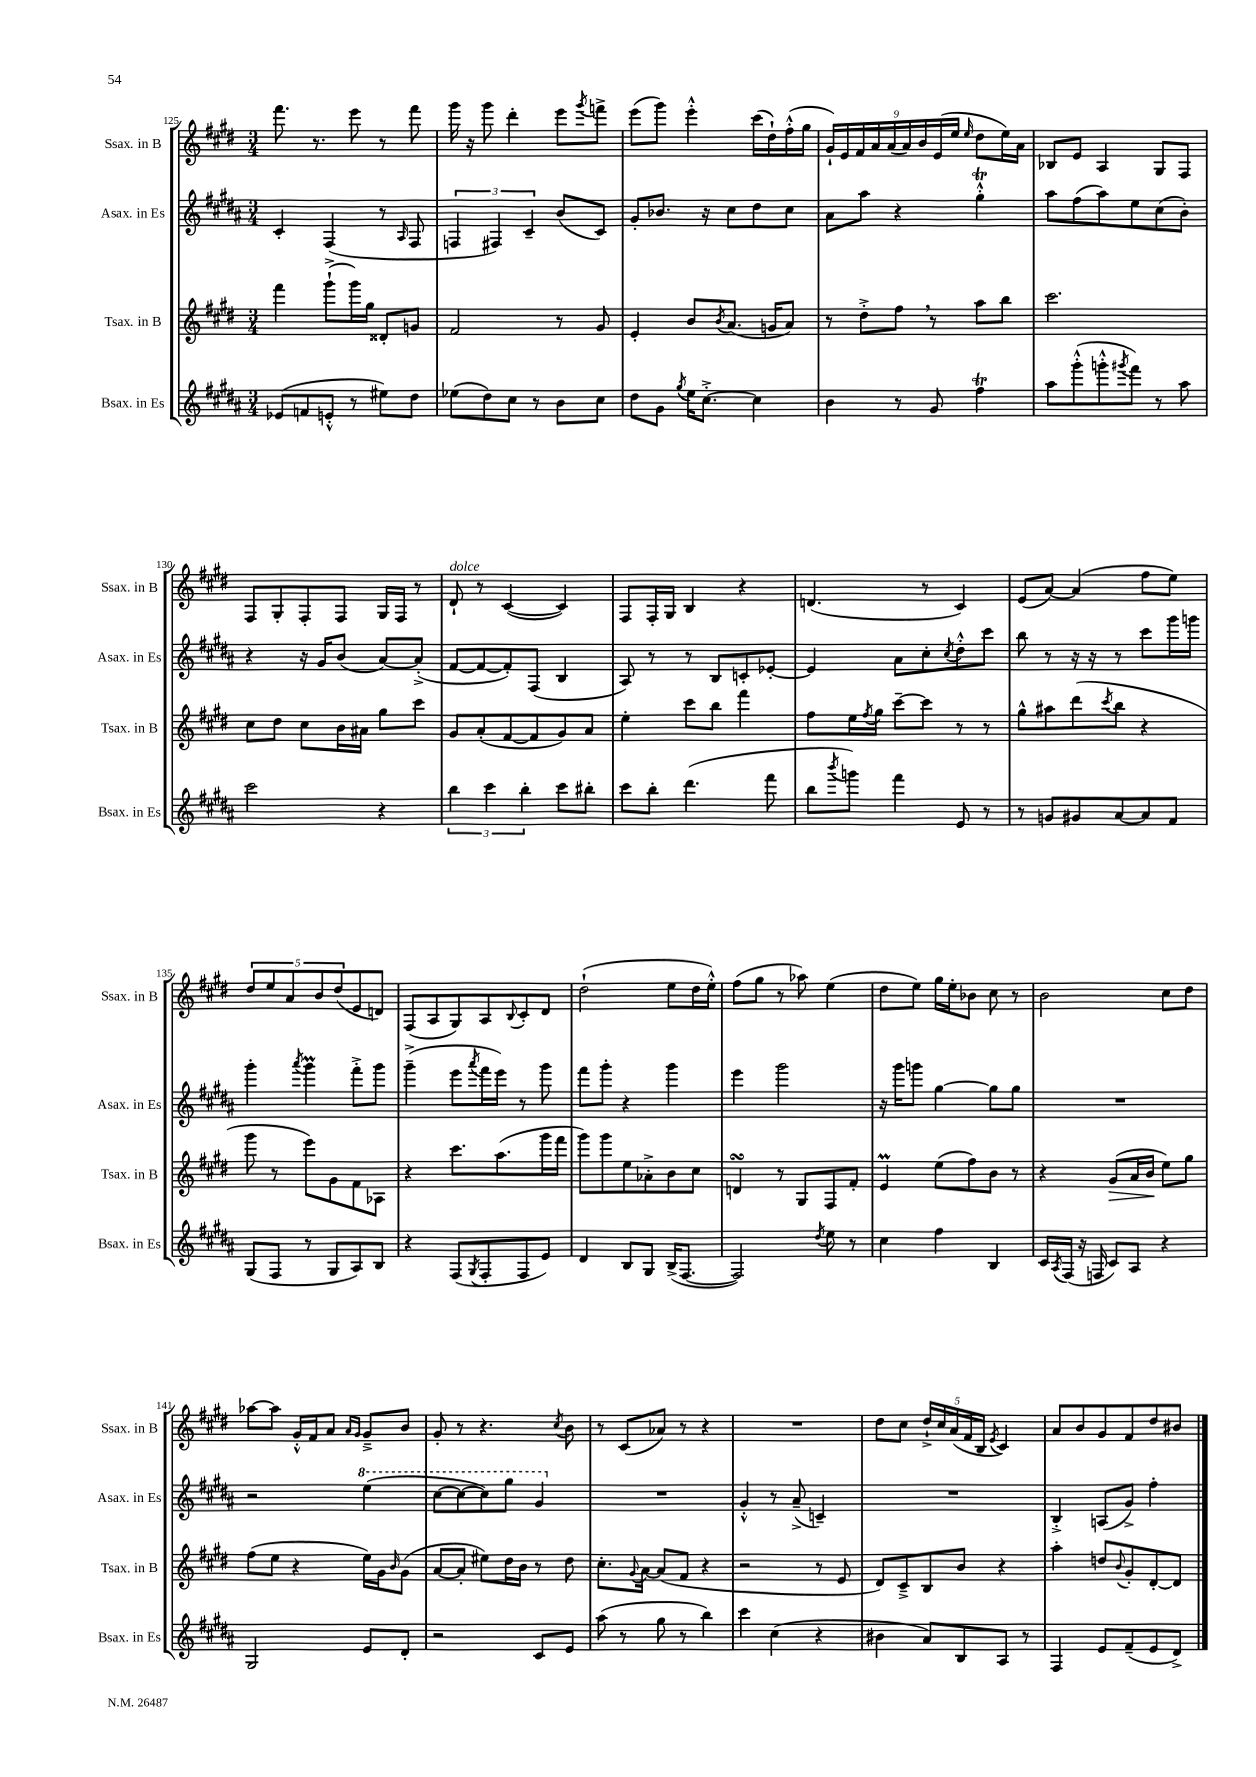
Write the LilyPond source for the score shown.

<<
\new StaffGroup <<
\new Staff = "s0" \with { instrumentName = "Ssax. in B" shortInstrumentName = "Ssax. in B" } {
    \clef treble \key e \major \numericTimeSignature \time 3/4
    fis'''8. r8. e'''8 r8 fis'''8 |
    gis'''16 r16 gis'''8 dis'''4-. e'''8 \acciaccatura { gis'''8 } f'''8-> |
    e'''8( gis'''8) e'''4-.-^ cis'''16( dis''16-!) fis''16-.-^( gis''16 |
    \tuplet 9/8 { gis'16-!) e'16 fis'16 a'16 a'16( a'16) b'16 e'16( e''16 } \grace { e''16 } dis''8 e''16) a'16 |
    bes8 e'8 a4 gis8 fis8 |
    fis8 gis8-. fis8-. fis8 gis16 fis16 r8 |
    dis'8-!^\markup { \italic "dolce" } r8 cis'4~( cis'4) |
    fis8 fis16-. gis16 b4 r4 |
    d'4.( r8 cis'4) |
    e'8( a'8~) a'4( fis''8 e''8) |
    \tuplet 5/4 { dis''8 e''8 a'8 b'8 dis''8( } e'8 d'8) |
    fis8( a8 gis8) a8 \appoggiatura { b8 } cis'8-. dis'8 |
    dis''2-!( e''8 dis''16 e''16-.-^) |
    fis''8( gis''8 r8 aes''8) e''4( |
    dis''8 e''8) gis''16 e''16-. bes'8 cis''8 r8 |
    b'2 cis''8 dis''8 |
    aes''8~ aes''8 gis'16-.-^ fis'16 a'8 \grace { a'16 gis'16 } gis'8---> b'8 |
    gis'8-. r8 r4. \acciaccatura { cis''8 } b'8 |
    r8 cis'8( aes'8) r8 r4 |
    R2. |
    dis''8 cis''8 \tuplet 5/4 { dis''16-!-> cis''16 a'16( fis'16 b16 } \acciaccatura { e'8 } cis'4) |
    a'8 b'8 gis'8 fis'8 dis''8 bis'8 \bar "|." |
}
\new Staff = "s1" \with { instrumentName = "Asax. in Es" shortInstrumentName = "Asax. in Es" } {
    \clef treble \key b \major \numericTimeSignature \time 3/4
    cis'4-. fis4( r8 \grace { ais16 } fis8 |
    \tuplet 3/2 { f4 fis4) cis'4-- } b'8( cis'8) |
    gis'8-. bes'8. r16 cis''8 dis''8 cis''8 |
    ais'8 ais''8 r4 gis''4-.-^\trill |
    ais''8 fis''8( ais''8) e''8 cis''8( b'8-.) |
    r4 r16 gis'16 b'8( ais'8~) ais'8-.->( |
    fis'8~ fis'8~ fis'8-.) fis8( b4 |
    ais8) r8 r8 b8 c'8-. ees'8~-. |
    ees'4 ais'8 cis''8-. \acciaccatura { cis''8 } dis''8-.-^ cis'''8 |
    b''8 r8 r16 r16 r8 cis'''8 gis'''16 g'''16 |
    gis'''4-. \acciaccatura { ais'''8 } gis'''4\prall fis'''8-.-> gis'''8 |
    gis'''4--->( e'''8 \acciaccatura { ais'''8 } fis'''16 e'''16) r8 gis'''8 |
    fis'''8 gis'''8-. r4 gis'''4 |
    e'''4 gis'''2 |
    r16 gis'''16 g'''8 gis''4~ gis''8 gis''8 |
    R2. |
    r2 \ottava #1 e'''4( |
    cis'''8~ cis'''8~ cis'''8) gis'''8 gis''4 \ottava #0 |
    R2. |
    gis'4-.-^ r8 ais'8--->( c'4--) |
    R2. |
    b4-.-> a8( gis'8->) fis''4-. \bar "|." |
}
\new Staff = "s2" \with { instrumentName = "Tsax. in B" shortInstrumentName = "Tsax. in B" } {
    \clef treble \key e \major \numericTimeSignature \time 3/4
    fis'''4 gis'''8-!->( gis'''16) gis''16 disis'8-. g'8 |
    fis'2 r8 gis'8 |
    e'4-. b'8 \acciaccatura { b'8 } a'8.( g'16 a'8) |
    r8 dis''8-.-> fis''8 \breathe r8 a''8 b''8 |
    cis'''2. |
    cis''8 dis''8 cis''8 b'16 ais'16 gis''8 cis'''8 |
    gis'8 a'8-.( fis'8~ fis'8 gis'8) a'8 |
    e''4-. cis'''8 b''8 fis'''4 |
    fis''8 e''16 \acciaccatura { fis''8 } gis''16 cis'''8~-- cis'''8 r8 r8 |
    gis''8-^ ais''8 dis'''8( \acciaccatura { cis'''8 } b''8 r4 |
    gis'''8 r8 e'''8) gis'8 fis'8 aes8 |
    r4 cis'''8. a''8.( gis'''16 fis'''16 |
    gis'''8) gis'''8 e''8 aes'8-.-> b'8 cis''8 |
    d'4\turn r8 gis8 fis8 fis'8-. |
    e'4\prall e''8( fis''8) b'8 r8 |
    r4 gis'8\>( a'16 b'16\! e''8) gis''8 |
    fis''8( e''8 r4 e''16) gis'16 \grace { b'16 } gis'8( |
    a'8~ a'8-. eis''8) dis''16 b'16 r8 dis''8 |
    cis''8.-. \appoggiatura { gis'8 } a'16~ a'8( fis'8 r4 |
    r2 r8 e'8 |
    dis'8) cis'8---> b8 b'8 r4 |
    a''4-. d''8 \appoggiatura { b'8 } gis'8-. dis'8~-. dis'8 \bar "|." |
}
\new Staff = "s3" \with { instrumentName = "Bsax. in Es" shortInstrumentName = "Bsax. in Es" } {
    \clef treble \key b \major \numericTimeSignature \time 3/4
    ees'8( f'8 e'8-.-^ r8 eis''8) dis''8 |
    ees''8( dis''8) cis''8 r8 b'8 cis''8 |
    dis''8 gis'8 \acciaccatura { gis''8 } e''16 cis''8.~-.-> cis''4 |
    b'4 r8 gis'8 fis''4\trill |
    ais''8 gis'''8-.-^( g'''8-.-^ \acciaccatura { gis'''8 } fis'''8) r8 ais''8 |
    cis'''2 r4 |
    \tuplet 3/2 { b''4 cis'''4 b''4-. } cis'''8 bis''8-. |
    cis'''8 b''8-. dis'''4.( fis'''8 |
    b''8 \acciaccatura { b'''8 } g'''8) fis'''4 e'8 r8 |
    r8 g'8 gis'8 ais'8~ ais'8 fis'8 |
    gis8( fis8 r8 gis8 ais8) b8 |
    r4 fis8( \acciaccatura { gis8 } fis8-. fis8 e'8) |
    dis'4 b8 gis8 b16->( fis8.~ |
    fis2) \acciaccatura { dis''8 } e''8 r8 |
    cis''4 fis''4 b4 |
    cis'16 \acciaccatura { ais8 } fis16( r16 f16 cis'8) ais8 r4 |
    gis2 e'8 dis'8-. |
    r2 cis'8 e'8 |
    ais''8( r8 gis''8 r8 b''4) |
    cis'''4 cis''4( r4 |
    bis'4 ais'8) b8 ais8 r8 |
    fis4 e'8 fis'8--( e'8 dis'8->) \bar "|." |
}
>>
>>
\layout { \context { \Score currentBarNumber = #125 } }
